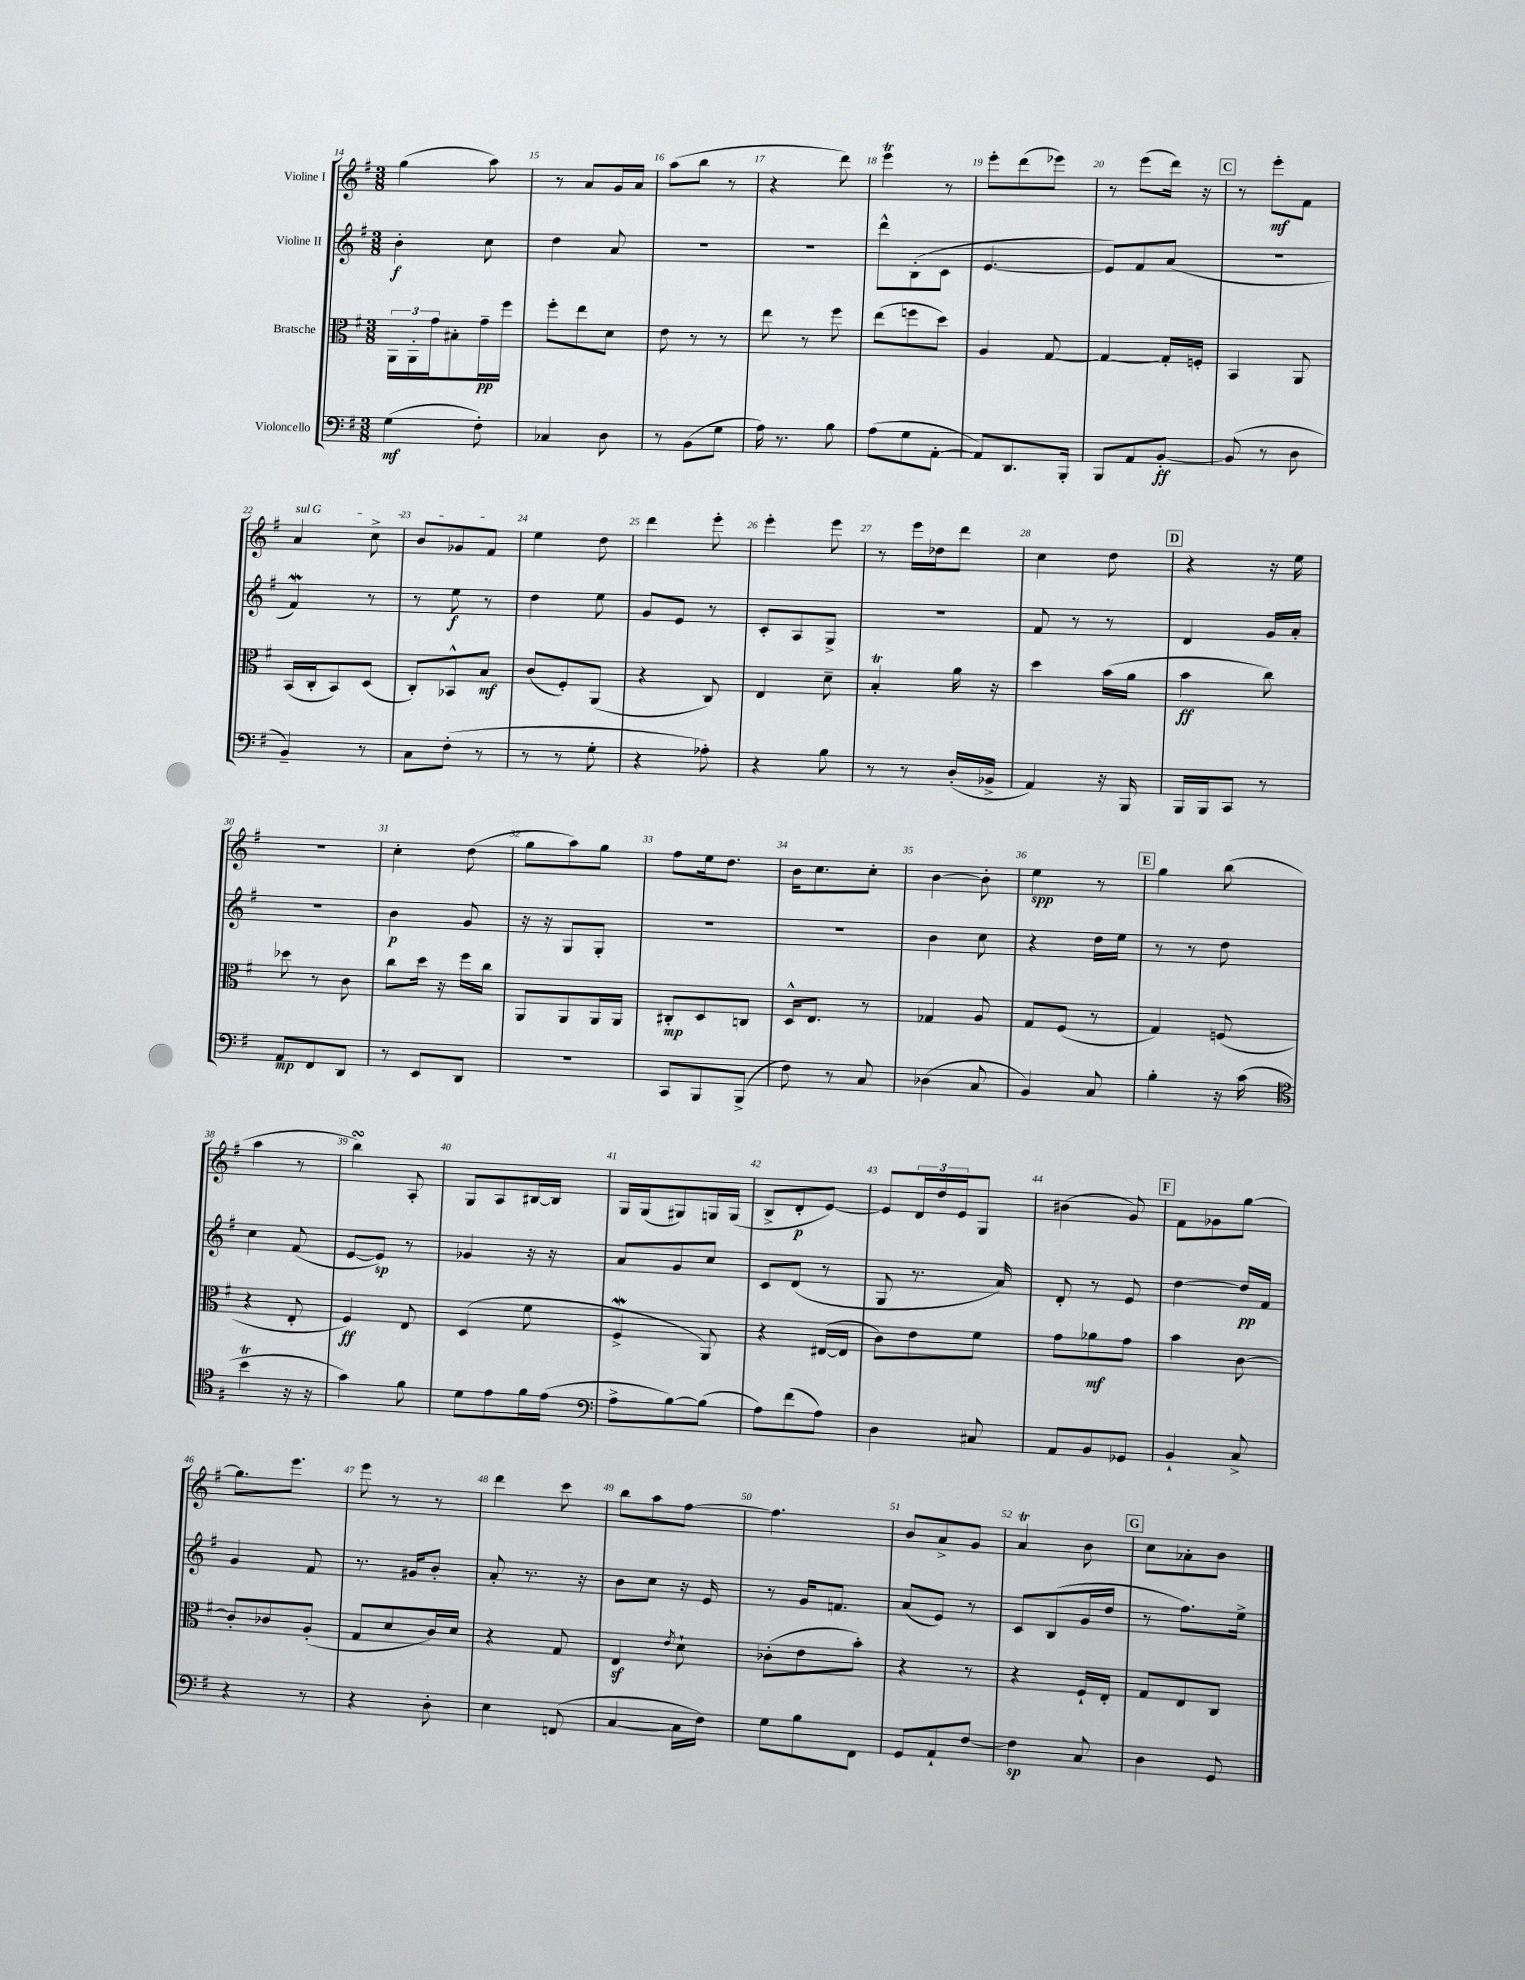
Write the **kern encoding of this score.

**kern	**dynam	**kern	**dynam	**kern	**dynam	**kern	**dynam
*part4	*part4	*part3	*part3	*part2	*part2	*part1	*part1
*staff4	*staff4	*staff3	*staff3	*staff2	*staff2	*staff1	*staff1
*I"Violoncello	*	*I"Bratsche	*	*I"Violine II	*	*I"Violine I	*
*clefF4	*	*clefC3	*	*clefG2	*	*clefG2	*
*k[f#]	*	*k[f#]	*	*k[f#]	*	*k[f#]	*
*M3/8	*	*M3/8	*	*M3/8	*	*M3/8	*
=14	=14	=14	=14	=14	=14	=14	=14
(4G\	mf	24AA\LL	.	4b'\	f	(4gg\	.
.	.	24AA'\	.	.	.	.	.
.	.	24g\J	.	.	.	.	.
.	.	8B#X'\	.	.	.	.	.
8F#'\)	.	16g~\L	pp	8cc\	.	8aa\)	.
.	.	16ff#\JJ	.	.	.	.	.
=15	=15	=15	=15	=15	=15	=15	=15
4C-X/	.	8ff#'\L	.	4dd\	.	8r	.
.	.	8ee\	.	.	.	8a/L	.
8D\	.	8d\J	.	8a/	.	16g/L	.
.	.	.	.	.	.	16a/JJ	.
=16	=16	=16	=16	=16	=16	=16	=16
8r	.	8e\	.	4.r	.	(8aa\L	.
(8BB\L	.	8r	.	.	.	8bb\J	.
8G\J	.	8r	.	.	.	8r	.
=17	=17	=17	=17	=17	=17	=17	=17
16A\)	.	8ee\	.	4.r	.	4r	.
8.r	.	.	.	.	.	.	.
.	.	8r	.	.	.	.	.
8B\	.	8ff#\	.	.	.	8ddd\)	.
=18	=18	=18	=18	=18	=18	=18	=18
(8A\L	.	(8ee\L	.	8ddd^^\L	.	4eeeT\	.
8G\	.	8ffn\	.	(8B'\	.	.	.
[8AA'\J	.	8dd\J)	.	8c\J	.	8r	.
=19	=19	=19	=19	=19	=19	=19	=19
8AA/L])	.	4A/	.	[4.e/	.	8eee'\L	.
8.DD/	.	.	.	.	.	(8ddd\	.
.	.	[8G/	.	.	.	8eee-X\J)	.
16BBB'/Jk	.	.	.	.	.	.	.
=20	=20	=20	=20	=20	=20	=20	=20
8BBB/L	.	4G/_	.	8e/L])	.	8r	.
8AA/	.	.	.	8f#/	.	(8eee\L	.
[8BB'/J	ff	16G'/LL]	.	(8a/J	.	16ddd\Jk)	.
.	.	16Fn'/JJ	.	.	.	16r	.
!!LO:REH:place=s1:t=C
=21	=21	=21	=21	=21	=21	=21	=21
(8BB/]	.	4BB/	.	4.r	.	8r	.
8r	.	.	.	.	.	8eee'\L	mf
8D\	.	8AA/	.	.	.	8f#\J	.
!!LO:LB:g=z
=22	=22	=22	=22	=22	=22	=22	=22
!	!	!	!	!	!	!LO:TX:a:i:t=sul G	!
4BB~/)	.	(16BB/LL	.	4f#W/)	.	4a/	.
.	.	16C'/J	.	.	.	.	.
.	.	8BB/)	.	.	.	.	.
8r	.	(8D/J	.	8r	.	8cc^\	.
=23	=23	=23	=23	=23	=23	=23	=23
8C\L	.	8C'/L)	.	8r	.	8b/L	.
(8F#'\J	.	8BB-X^^/	.	8ee\	f	8g-X/	.
8r	.	8B/J	mf	8r	.	8f#/J	.
=24	=24	=24	=24	=24	=24	=24	=24
8r	.	(8c/L	.	4dd\	.	4ee\	.
8r	.	8F#'/)	.	.	.	.	.
8G'\	.	(8AA/J	.	8ee\	.	8dd\	.
=25	=25	=25	=25	=25	=25	=25	=25
4r	.	4r	.	8g/L	.	4ddd\	.
.	.	.	.	8e/J	.	.	.
8A-X'\)	.	8C/)	.	8r	.	8eee'\	.
=26	=26	=26	=26	=26	=26	=26	=26
4r	.	4E/	.	8c'/L	.	4eee'\	.
.	.	.	.	8A/	.	.	.
8B\	.	8d~\	.	8G^/J	.	8eee\	.
=27	=27	=27	=27	=27	=27	=27	=27
8r	.	4Bt'/	.	4.r	.	8r	.
8r	.	.	.	.	.	16eee\LL	.
.	.	.	.	.	.	16dd-X\J	.
(16D'/LL	.	16a\	.	.	.	8ddd\J	.
16BB-X^/JJ	.	16r	.	.	.	.	.
=28	=28	=28	=28	=28	=28	=28	=28
4AA/)	.	4dd\	.	8f#/	.	4cc\	.
.	.	.	.	8r	.	.	.
16r	.	(16b\LL	.	8r	.	8dd\	.
16BBB/	.	16a\JJ	.	.	.	.	.
!!LO:REH:place=s1:t=D
=29	=29	=29	=29	=29	=29	=29	=29
16BBB/LL	.	4b\	ff	4d/	.	4r	.
16BBB/J	.	.	.	.	.	.	.
8CC/J	.	.	.	.	.	.	.
8r	.	8cc\)	.	16g/LL	.	16r	.
.	.	.	.	16a'/JJ	.	16ee\	.
!!LO:LB:g=z
=30	=30	=30	=30	=30	=30	=30	=30
8AA/L	mp	8dd-X\	.	4.r	.	4.r	.
8FF#/	.	8r	.	.	.	.	.
8DD/J	.	8c\	.	.	.	.	.
=31	=31	=31	=31	=31	=31	=31	=31
8r	.	8cc\L	.	4b\	p	4cc'\	.
8EE/L	.	16dd\Jk	.	.	.	.	.
.	.	16r	.	.	.	.	.
8DD/J	.	16ff#\LL	.	8g/	.	(8dd\	.
.	.	16cc\JJ	.	.	.	.	.
=32	=32	=32	=32	=32	=32	=32	=32
4.r	.	8AA/L	.	16r	.	8gg\L	.
.	.	.	.	16r	.	.	.
.	.	8AA/	.	8G/L	.	8aa\)	.
.	.	16AA/L	.	8G'/J	.	8gg\J	.
.	.	16AA/JJ	.	.	.	.	.
=33	=33	=33	=33	=33	=33	=33	=33
8CC/L	.	8C#X'/L	mp	4.r	.	8ff#\L	.
8BBB/	.	8D/	.	.	.	16ee\k	.
.	.	.	.	.	.	8.dd\J	.
(8BBB^/J	.	8Cn/J	.	.	.	.	.
=34	=34	=34	=34	=34	=34	=34	=34
8F#\)	.	16D^^/KL	.	4.r	.	16b\KL	.
.	.	8.E/J	.	.	.	8.cc\	.
8r	.	.	.	.	.	.	.
8C/	.	8r	.	.	.	8cc'\J	.
=35	=35	=35	=35	=35	=35	=35	=35
(4D-X\	.	4G-X/	.	4b\	.	[4b\	.
8C/	.	8A/	.	8cc\	.	8b'\]	.
=36	=36	=36	=36	=36	=36	=36	=36
4BB/)	.	8G/L	.	4r	.	4ee\	spp
.	.	(8F#/J	.	.	.	.	.
8C/	.	8r	.	16dd\LL	.	8r	.
.	.	.	.	16ee\JJ	.	.	.
!!LO:REH:place=s1:t=E
=37	=37	=37	=37	=37	=37	=37	=37
4B'\	.	4G/)	.	8r	.	4gg\	.
.	.	.	.	8r	.	.	.
16r	.	(8Fn/	.	8dd\	.	(8bb\	.
(16c\	.	.	.	.	.	.	.
!!LO:LB:g=z
=38	=38	=38	=38	=38	=38	=38	=38
*clefC4	*	*	*	*	*	*	*
4bt\	.	4r	.	4cc\	.	4aa\	.
16r	.	8E'/	.	(8f#/	.	8r	.
16r	.	.	.	.	.	.	.
=39	=39	=39	=39	=39	=39	=39	=39
4g\)	.	4F#/)	ff	[8e/L	.	4bbsSsS\)	.
.	.	.	.	8e/J])	sp	.	.
8f#\	.	8E/	.	8r	.	8A'/	.
=40	=40	=40	=40	=40	=40	=40	=40
8d\L	.	(4D/	.	4g-X/	.	8G/L	.
8e\	.	.	.	.	.	8A/	.
16f#\L	.	8f#\	.	16r	.	[16B#X/L	.
(16e\JJ	.	.	.	16r	.	16B#/JJ]	.
=41	=41	=41	=41	=41	=41	=41	=41
*clefF4	*	*	*	*	*	*	*
8A^\L	.	4F#W^/	.	8a/L	.	16G/LL	.
.	.	.	.	.	.	(16G/J	.
[8B\)	.	.	.	8g/	.	8G#X/)	.
(8B\J]	.	8AA/)	.	8cc/J	.	16Gn/L	.
.	.	.	.	.	.	(16G/JJ	.
=42	=42	=42	=42	=42	=42	=42	=42
8A\L)	.	4r	.	8c/L	.	8B^/L	.
(8f#\	.	.	.	(8d/J	.	8d'/	p
8A\J)	.	([16E#X/LL	.	8r	.	[8e/J)	.
.	.	16E#/JJ]	.	.	.	.	.
=43	=43	=43	=43	=43	=43	=43	=43
4D\	.	8c\L)	.	8G/	.	8e/L]	.
.	.	8e\	.	8.r	.	24d/L	.
.	.	.	.	.	.	24dd/	.
.	.	.	.	.	.	24e/J	.
8C#X/	.	8f#\J	.	.	.	8G/J	.
.	.	.	.	16a/)	.	.	.
=44	=44	=44	=44	=44	=44	=44	=44
8AA/L	.	8g\L	.	8d'/	.	(4b#X\	.
8BB/	.	8a-X\	mf	8r	.	.	.
8GG-X/J	.	8g\J	.	8e/	.	8g/)	.
!!LO:REH:place=s1:t=F
=45	=45	=45	=45	=45	=45	=45	=45
4BB`/	.	4b\	.	[4dd\	.	8f#\L	.
.	.	.	.	.	.	8g-X\	.
8C^/	.	[8c\	.	16dd/LL]	pp	[8gg\J	.
.	.	.	.	16f#/JJ	.	.	.
!!LO:LB:g=z
=46	=46	=46	=46	=46	=46	=46	=46
4r	.	8c'/L]	.	4g/	.	8.gg\L]	.
.	.	8c-X/	.	.	.	.	.
.	.	.	.	.	.	8.eee\J	.
8r	.	(8A'/J	.	8f#/	.	.	.
=47	=47	=47	=47	=47	=47	=47	=47
4r	.	8G/L	.	8.r	.	8eee\	.
.	.	8d/	.	.	.	8r	.
.	.	.	.	16g#X/KL	.	.	.
8D'\	.	16c/L)	.	8b'/J	.	8r	.
.	.	16d/JJ	.	.	.	.	.
=48	=48	=48	=48	=48	=48	=48	=48
4E\	.	4r	.	8a'/	.	4ddd\	.
.	.	.	.	8.r	.	.	.
(8FFn/	.	8G/	.	.	.	8ccc\	.
.	.	.	.	16r	.	.	.
=49	=49	=49	=49	=49	=49	=49	=49
[4C/	.	4Ez/	.	8b\L	.	8bb\L	.
.	.	.	.	8cc\J	.	8aa\	.
.	.	8qe/	.	.	.	.	.
16C\LL]	.	8d`\	.	16r	.	[8ff#\J	.
16F#\JJ)	.	.	.	16e/	.	.	.
=50	=50	=50	=50	=50	=50	=50	=50
8G\L	.	(8c-X'\L	.	8r	.	4.ff#\]	.
8B\	.	8e\	.	16g/KL	.	.	.
.	.	.	.	8.fn/J	.	.	.
8FF#\J	.	8b'\J)	.	.	.	.	.
=51	=51	=51	=51	=51	=51	=51	=51
8GG/L	.	4r	.	(8a/L	.	8b/L	.
8AA`/	.	.	.	8e/J)	.	8a^/	.
[8F#/J	.	8r	.	8r	.	8g/J	.
=52	=52	=52	=52	=52	=52	=52	=52
4F#\]	sp	4r	.	8c/L	.	4aT/	.
.	.	.	.	(8B/	.	.	.
8C/	.	16F#`/LL	.	16g/L	.	8b\	.
.	.	16E'/JJ	.	16dd/JJ	.	.	.
!!LO:REH:place=s1:t=G
=53	=53	=53	=53	=53	=53	=53	=53
4D\	.	8G/L	.	8r	.	8cc\L	.
.	.	8E/	.	8.ff#\L)	.	8a-X'\	.
8GG/	.	8C/J	.	.	.	8b\J	.
.	.	.	.	16ee^\Jk	.	.	.
==	==	==	==	==	==	==	==
*-	*-	*-	*-	*-	*-	*-	*-
